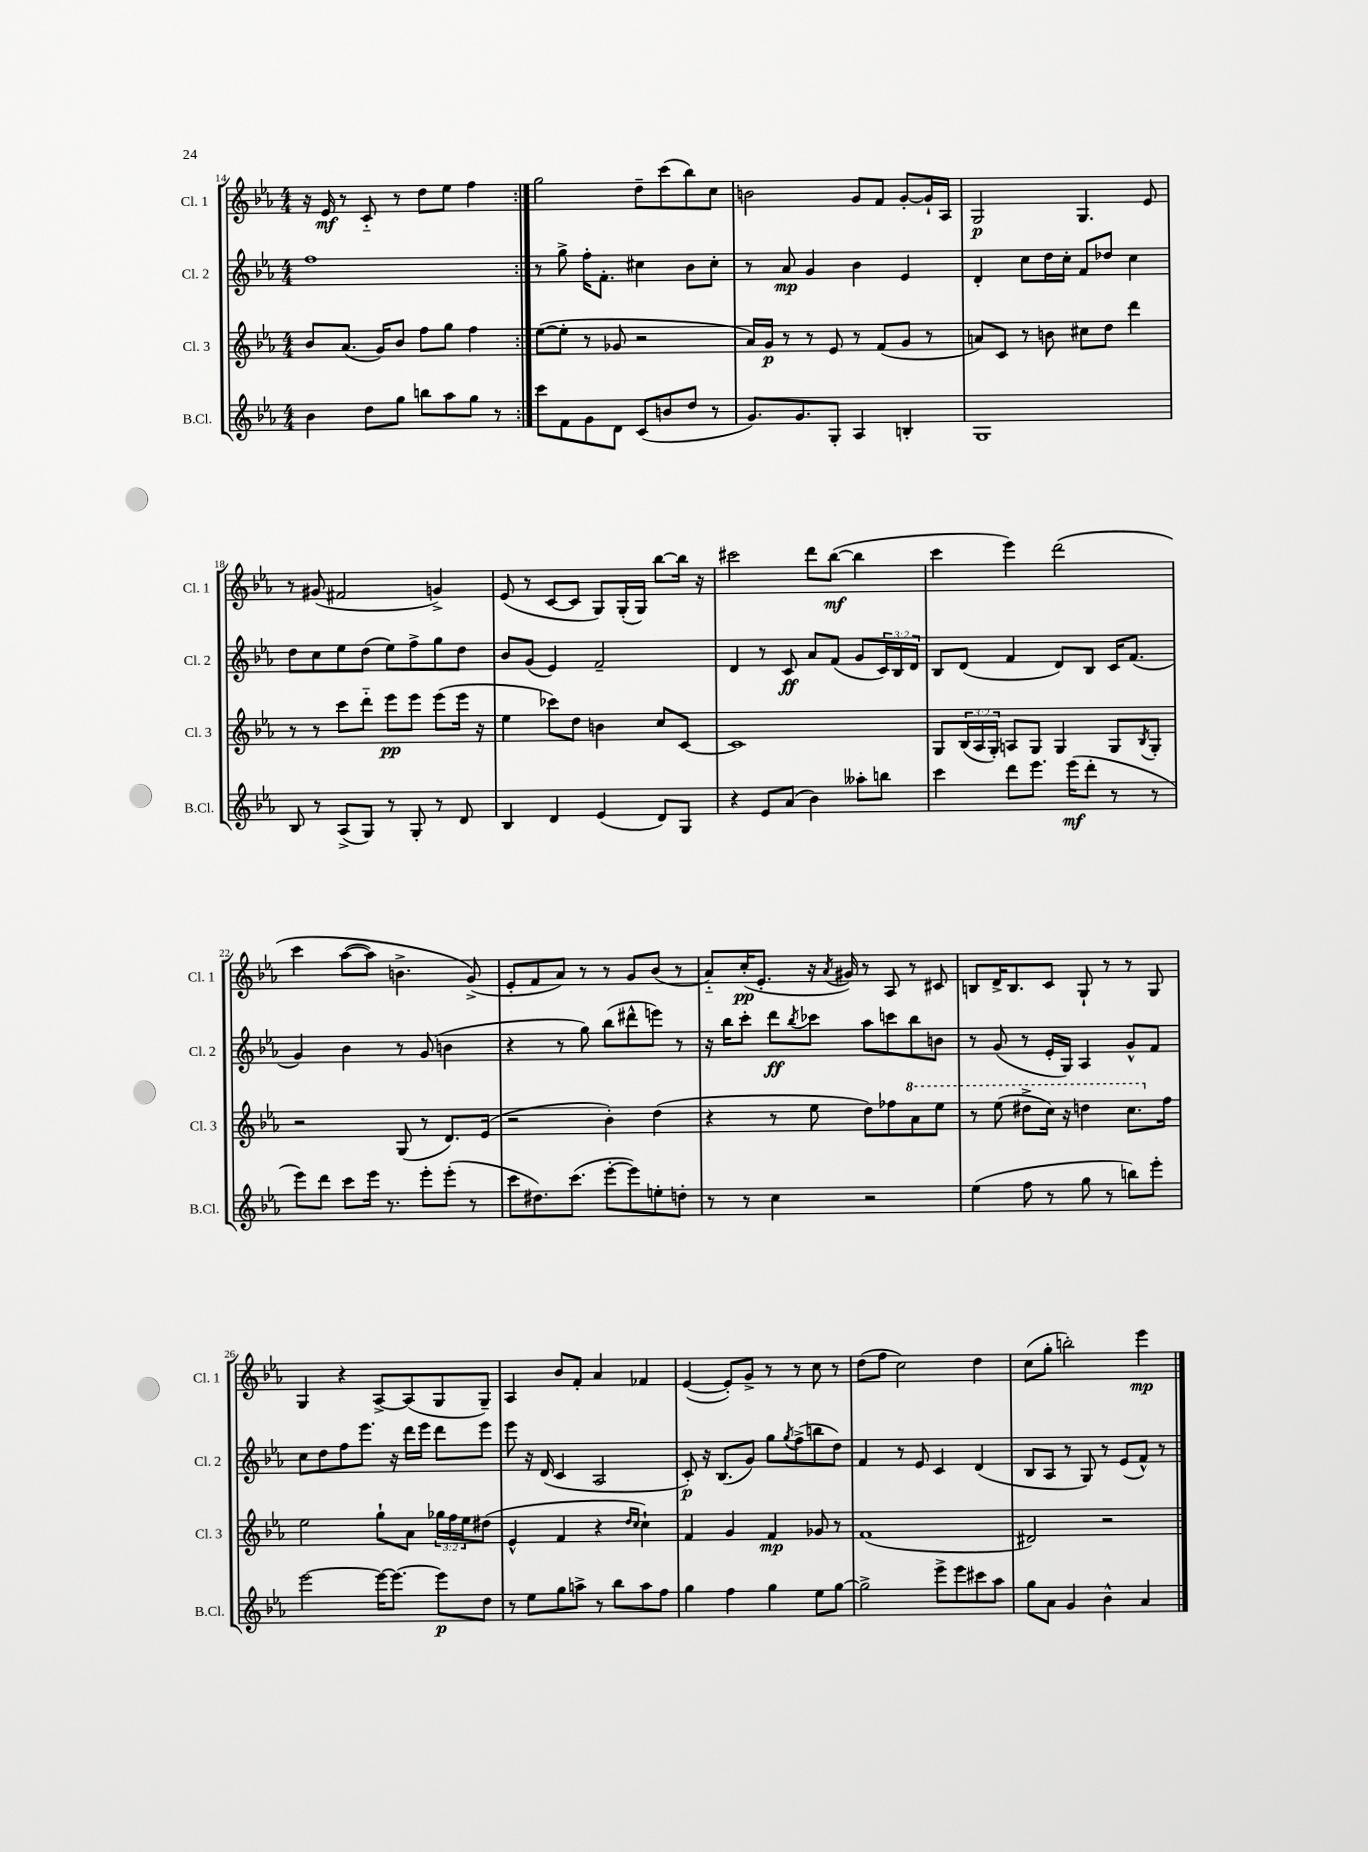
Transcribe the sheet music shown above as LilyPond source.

<<
\new StaffGroup <<
\new Staff = "s0" \with { instrumentName = "Cl. 1" shortInstrumentName = "Cl. 1" } {
    \clef treble \key ees \major \numericTimeSignature \time 4/4
    \repeat volta 2 { r16 ees'16\mf r8 c'8-_ r8 d''8 ees''8 f''4 | }
    g''2 d''8-- c'''8( bes''8) c''8 |
    b'2 g'8 f'8 g'8~-. g'16-! aes16 |
    g2\p g4. ees'8 |
    r8 gis'8( fis'2 g'4->) |
    ees'8( r8 c'8~ c'8 g8) g16-.( g16) bes''8~ bes''16 r16 |
    cis'''2 d'''8 bes''8~\mf( bes''4 |
    c'''4 ees'''4) d'''2\( |
    c'''4 aes''8~( aes''8) b'4.-> g'8->(\) |
    ees'8-. f'8 aes'8) r8 r8 g'8 bes'8( r8 |
    aes'8-_) c''16-.\pp( ees'8.-. r16 \acciaccatura { aes'8 } gis'16) r8 aes8 r8 cis'8 |
    b8 d'16-> b8. c'8 g8-! r8 r8 g8 |
    g4 r4 aes8~-> aes8( g8 g8--) |
    aes4 bes'8 f'8-. aes'4 fes'4 |
    ees'4~( ees'8-.) g'8-> r8 r8 c''8 r8 |
    d''8( f''8 c''2) d''4 |
    c''8( g''8-. b''2-.) ees'''4\mp \bar "|." |
}
\new Staff = "s1" \with { instrumentName = "Cl. 2" shortInstrumentName = "Cl. 2" } {
    \clef treble \key ees \major \numericTimeSignature \time 4/4 \override Staff.TupletNumber.text = #tuplet-number::calc-fraction-text
    \repeat volta 2 { f''1 | }
    r8 g''8-> f''16-. f'8.-. cis''4 bes'8 cis''8-. |
    r8 aes'8\mp g'4 bes'4 ees'4 |
    d'4-. c''8 d''16 c''16-. f'8 des''8 c''4 |
    d''8 c''8 ees''8 d''8( ees''8) f''8-> g''8 d''8 |
    bes'8 g'8( ees'4) f'2-- |
    d'4 r8 c'8\ff aes'8 f'8( g'8 \tuplet 3/2 { c'16) bes16 d'16 } |
    bes8 d'8( f'4 d'8) bes8 c'16 f'8.( |
    g'4) bes'4 r8 g'8( b'4 |
    r4 r8 g''8) bes''8( dis'''8-^ e'''8) r8 |
    r16 bes''16 c'''8-. d'''8\ff \acciaccatura { bes''8 } ces'''8 aes''8 c'''8 bes''8 b'8 |
    r8 g'8( r8 ees'16-. g16) aes4 g'8-^ f'8 |
    c''8 d''8 f''8 ees'''8. r16 d'''16 ees'''16 d'''8 ees'''8 |
    ees'''8 r16 d'16( c'4 aes2 |
    c'8-.\p) r16 bes8.( g'8) g''8 \acciaccatura { g''8 } f''8->( b''8 d''8) |
    f'4 r8 ees'8 c'4 d'4( |
    bes8 aes8 r8 g8) r8 ees'8( f'8-^) r8 \bar "|." |
}
\new Staff = "s2" \with { instrumentName = "Cl. 3" shortInstrumentName = "Cl. 3" } {
    \clef treble \key ees \major \numericTimeSignature \time 4/4 \override Staff.TupletNumber.text = #tuplet-number::calc-fraction-text
    \repeat volta 2 { bes'8 aes'8.( g'16) bes'8 f''8 g''8 f''4 | }
    ees''8~( ees''8-. r8 ges'8 r2 |
    aes'16) g'16\p r8 r8 ees'8 r8 f'8( g'8 r8 |
    a'8) c'8 r8 b'8 cis''8 d''8 d'''4 |
    r8 r8 c'''8 d'''8-_ ees'''8\pp ees'''8 ees'''8( ees'''16 r16 |
    ees''4 ces'''8) d''8 b'4 c''8 c'8~ |
    c'1 |
    g8 \tuplet 3/2 { bes16( aes16 g16-.) } a8 g8 g4 g8 \acciaccatura { bes8 } g8-. |
    r2 g8( r8 d'8.) ees'16( |
    r2 bes'4-.) d''4( |
    r4 r8 ees''8 d''8) fes''8 \ottava #1 aes''8 ees'''8 |
    r8 ees'''8( dis'''8-> c'''16) r16 d'''4 c'''8. \ottava #0 f''16 |
    ees''2 g''8-! aes'8 \tuplet 3/2 { ges''16 f''16 ees''16 } dis''8( |
    ees'4-^ f'4 r4 \grace { d''16 c''16 } c''4-!) |
    f'4 g'4 f'4\mp ges'8 r8 |
    f'1( |
    dis'2) r2 \bar "|." |
}
\new Staff = "s3" \with { instrumentName = "B.Cl." shortInstrumentName = "B.Cl." } {
    \clef treble \key ees \major \numericTimeSignature \time 4/4
    \repeat volta 2 { bes'4 d''8 g''8 b''8 aes''8 g''8 r8 | }
    c'''8 f'8 g'8 d'8 c'8( b'8 d''8 r8 |
    g'8.) g'8. g8-. aes4 b4-. |
    g1 |
    bes8 r8 aes8->( g8) r8 g8-. r8 d'8 |
    bes4 d'4 ees'4( d'8) g8 |
    r4 ees'8 aes'8( bes'4) aeses''8-. b''8 |
    c'''4 d'''8 ees'''8. ees'''16\mf( d'''8-. r8 r8 |
    ees'''8) d'''8 c'''8 ees'''16 r8. ees'''8-. ees'''8-.( r8 |
    c'''8 dis''8.) c'''8.( ees'''8~-. ees'''8) e''8-. d''8-. |
    r8 r8 c''4 r2 |
    ees''4( f''8 r8 g''8 r8 b''8) ees'''8-. |
    ees'''2~ ees'''16~ ees'''8.~ ees'''8\p d''8 |
    r8 ees''8 g''8 a''8-> r8 bes''8 a''8 f''8 |
    g''4 f''4 g''4 ees''8 g''8~ |
    g''2-> ees'''8-> ees'''8 cis'''8 aes''8 |
    g''8 aes'8 g'4 bes'4-^ aes'4 \bar "|." |
}
>>
>>
\layout { \context { \Score currentBarNumber = #14 } }
